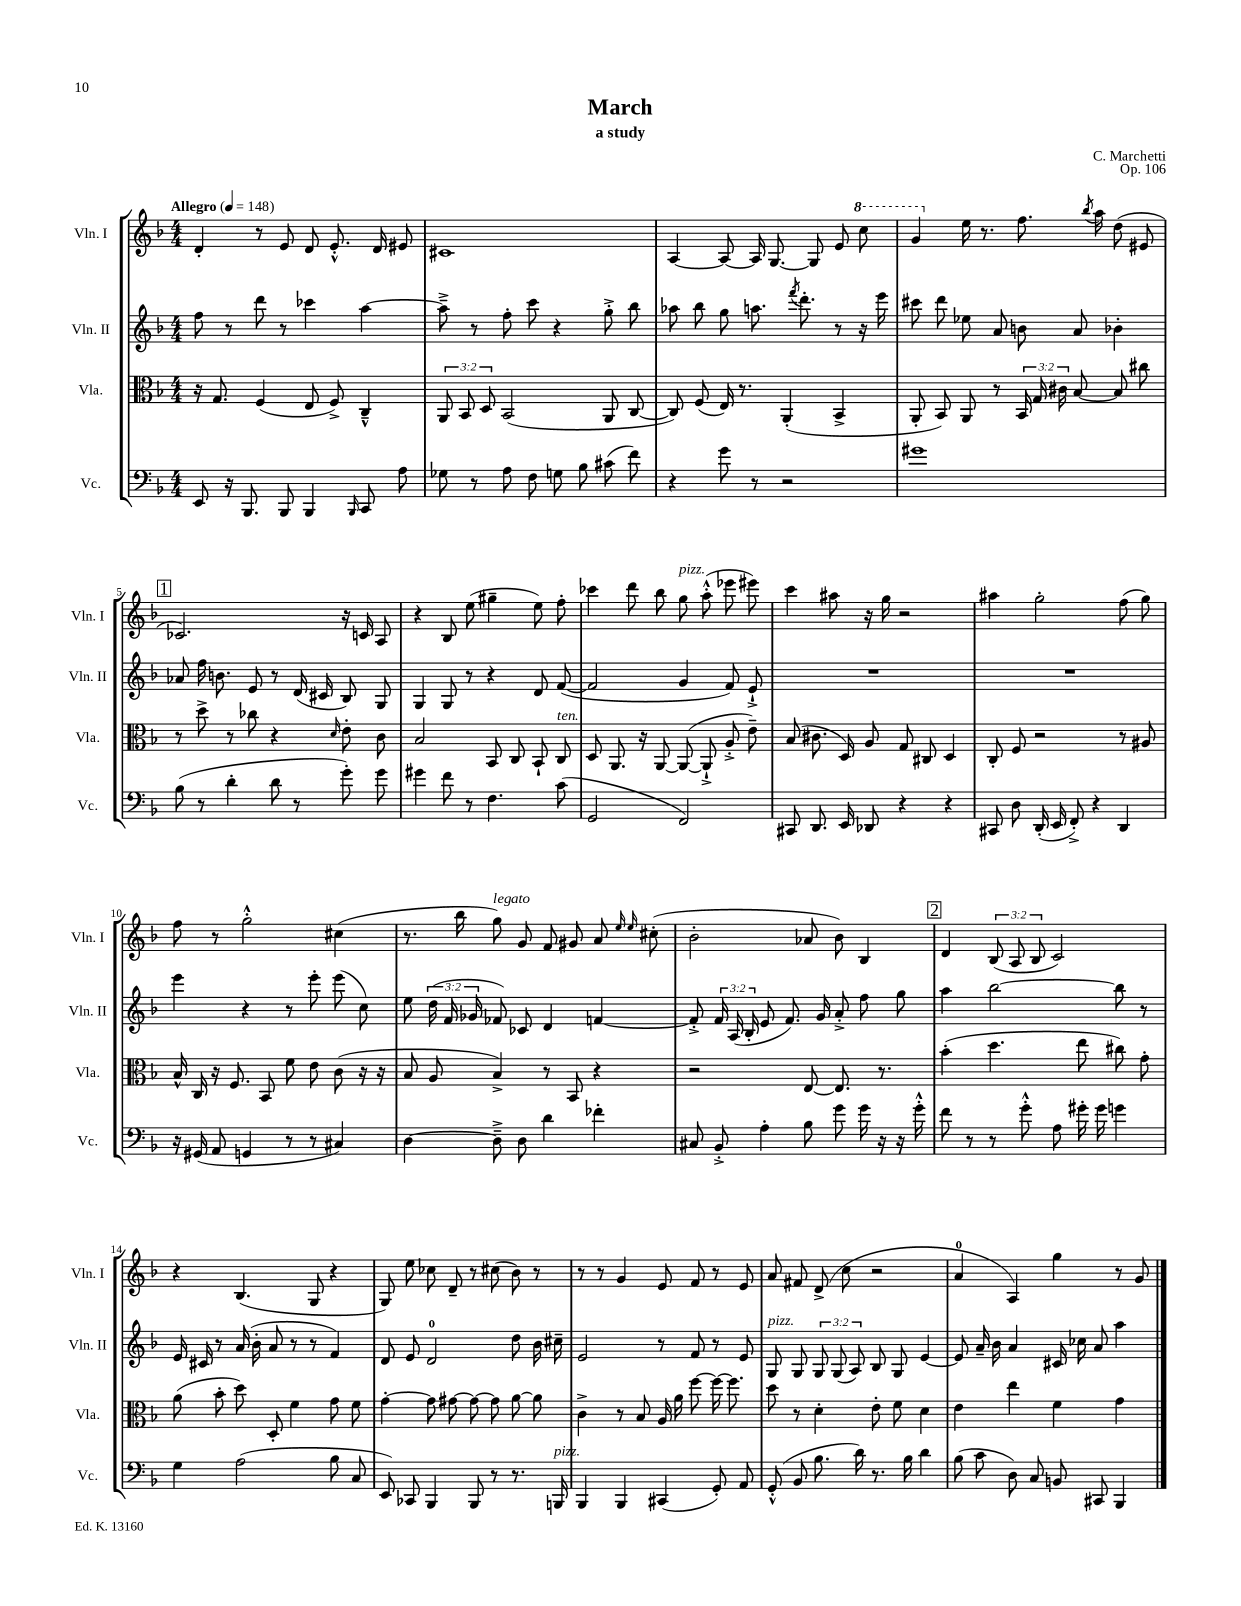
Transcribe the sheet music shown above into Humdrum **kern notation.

**kern	**kern	**kern	**kern
*staff4	*staff3	*staff2	*staff1
*clefF4	*clefC3	*clefG2	*clefG2
*k[b-]	*k[b-]	*k[b-]	*k[b-]
*M4/4	*M4/4	*M4/4	*M4/4
*MM148	*MM148	*MM148	*MM148
8EE	16r	8ff	4d'
.	8.G	.	.
16r	.	8r	.
8.BBB-	.	.	.
.	(4F	8ddd	8r
8BBB-	.	8r	8e
4BBB-	8E	4ccc-	8d
.	8F^)	.	8.e'^^
16qqBBB-	.	.	.
8CC	4C~^^	[4aa	.
.	.	.	16d
8A	.	.	8e#
=	=	=	=
8G-	12AA	8aa~^]	1c#
.	12BB-	.	.
8r	.	8r	.
.	12D	.	.
8A	(2BB-	8ff'	.
8F	.	8ccc	.
8G	.	4r	.
8B-	.	.	.
(8c#	8AA	8gg'^	.
8f)	[8C	8bb-	.
=	=	=	=
4r	8C])	8aa-	[4A
.	(8F	8bb-	.
8g	16E)	8gg	8A_
.	8.r	.	.
8r	.	8.aa	16A]
.	.	.	[8.G
2r	(4AA'	.	.
.	.	8qfff	.
.	.	8.ddd'	.
.	.	.	8G]
.	4BB-^	8r	8e
.	.	16r	8ccc
.	.	16eee	.
=	=	=	=
1g#	8AA'	8ccc#	4gg
.	8BB-)	8ddd	.
.	8AA	8ee-	16ee
.	.	.	8.r
.	8r	8a	.
.	24BB-	8b	8.ff
.	24G	.	.
.	24c#	.	.
.	[8B-	8a	.
.	.	.	8qbb-
.	.	.	16aa
.	8B-]	4b-'	(8dd
.	8cc#	.	8e#
=	=	=	=
(8B-	8r	8a-	2.c-)
8r	8dd^	16ff	.
.	.	8.b	.
4d'	8r	.	.
.	8cc-	8e	.
8d	4r	8r	.
8r	.	(16d	.
.	.	16c#	.
.	16qqd	.	.
8g')	8e'	8B-)	16r
.	.	.	16c
8g	8c	8G	8A
=	=	=	=
4g#	2B-	4G	4r
8f	.	8G	8B-
8r	.	8r	(8ee
4.F	8BB-	4r	4gg#~
.	8C	.	.
.	8BB-`	8d	8ee)
(8c	8C	([8f	8ff'
=	=	=	=
2GG	8D	2f]	4ccc-
.	8.AA	.	.
.	.	.	8ddd
.	16r	.	.
.	[8AA	.	8bb-
2FF)	(8AA_	4g	8gg
.	8AA`^]	.	(8aa'^^
.	8A'^	8f)	8eee-
.	8e~)	8e`^	8eee#)
=	=	=	=
8CC#	(8B-	1r	4ccc
8.DD	8.c#	.	.
.	.	.	8aa#
16EE	16D)	.	.
8DD-	8A	.	16r
.	.	.	16gg
4r	8G	.	2r
.	8C#	.	.
4r	4D	.	.
=	=	=	=
8CC#	8C'	1r	4aa#
8D	8F	.	.
(16DD'	2r	.	2gg'
16EE	.	.	.
8FF'^)	.	.	.
4r	.	.	.
4DD	8r	.	(8ff
.	8A#	.	8gg)
=	=	=	=
16r	16B-^^	4eee	8ff
(16GG#	16C	.	.
8AA	16r	.	8r
.	8.F	.	.
4GG	.	4r	2gg'^^
.	8BB-	.	.
8r	8f	8r	.
8r	8e	8eee'	.
4C#)	(8c	(8eee	(4cc#
.	16r	8cc)	.
.	16r	.	.
=	=	=	=
[4D	8B-	8ee	8.r
.	8A	(24dd	.
.	.	24f	.
.	.	.	16bb-
.	.	24g-	.
8D~^]	4B-^)	8f-)	8gg)
8D	.	8c-	8g
4d	8r	4d	8f
.	8BB-	.	8g#
4f-'	4r	[4f	8a
.	.	.	16qqee
.	.	.	16qqee
.	.	.	(8cc#'
=	=	=	=
8C#	2r	8f'^]	2b-'
8BB-'^	.	24f	.
.	.	(24A	.
.	.	24B-'	.
4A'	.	8e	.
.	.	8.f)	.
8B-	[8E	.	8a-
.	.	16g	.
8g	8.E]	8a'^	8b-)
16g	.	8ff	4B-
16r	8.r	.	.
16r	.	8gg	.
16g'^^	.	.	.
=	=	=	=
8f	(4b-'	4aa	4d
8r	.	.	.
8r	4.dd	[2bb-	(12B-
.	.	.	12A
8g'^^	.	.	.
.	.	.	12B-
8A	.	.	2c)
16g#'	8ee	.	.
16g#	.	.	.
4g	8cc#)	8bb-]	.
.	8g'	8r	.
=	=	=	=
4G	(8a	16e	4r
.	.	16c#	.
.	8b-'	8r	.
(2A	8dd)	(16a	(4.B-
.	.	16b-'	.
.	8D'	8a	.
.	4f	8r	.
.	.	8r	8G
8B-	8g	4f)	4r
8C	8f	.	.
=	=	=	=
8EE)	[4g'	8d	8G)
8CC-	.	8e	8ee
4BBB-	8g]	2d	8cc-
.	[8g#	.	8d~
8BBB-	8g#_	.	8r
8r	8g#]	.	(8cc#
8.r	[8a	8dd	8b-)
.	8a]	16b-	8r
16BBB	.	16cc#~	.
=	=	=	=
4BBB-	4c^	2e	8r
.	.	.	8r
4BBB-	8r	.	4g
.	8B-	.	.
(4CC#	16A	8r	8e
.	16a	.	.
.	[8ff	8f	8f
8GG')	16ff_	8r	8r
.	8.ff]	.	.
8AA	.	8e	8e
=	=	=	=
(8GG'^^	8dd	8G	8a
8BB-	8r	8G	8f#
8.B-	4d'	12G	(8d^
.	.	(12G	.
.	.	.	8cc
.	.	12A)	.
16d)	.	.	.
8.r	8e'	8B-	2r
.	8f	8G	.
16B-	.	.	.
4d	4d	[4e	.
=	=	=	=
(8B-	4e	8e]	4a
8c	.	16a~	.
.	.	16b-	.
8D)	4ee	4a	4A)
8C	.	.	.
8BB	4f	16c#	4gg
.	.	16cc-	.
8CC#	.	8a	.
4BBB-	4g	4aa	8r
.	.	.	8g
==	==	==	==
*-	*-	*-	*-
